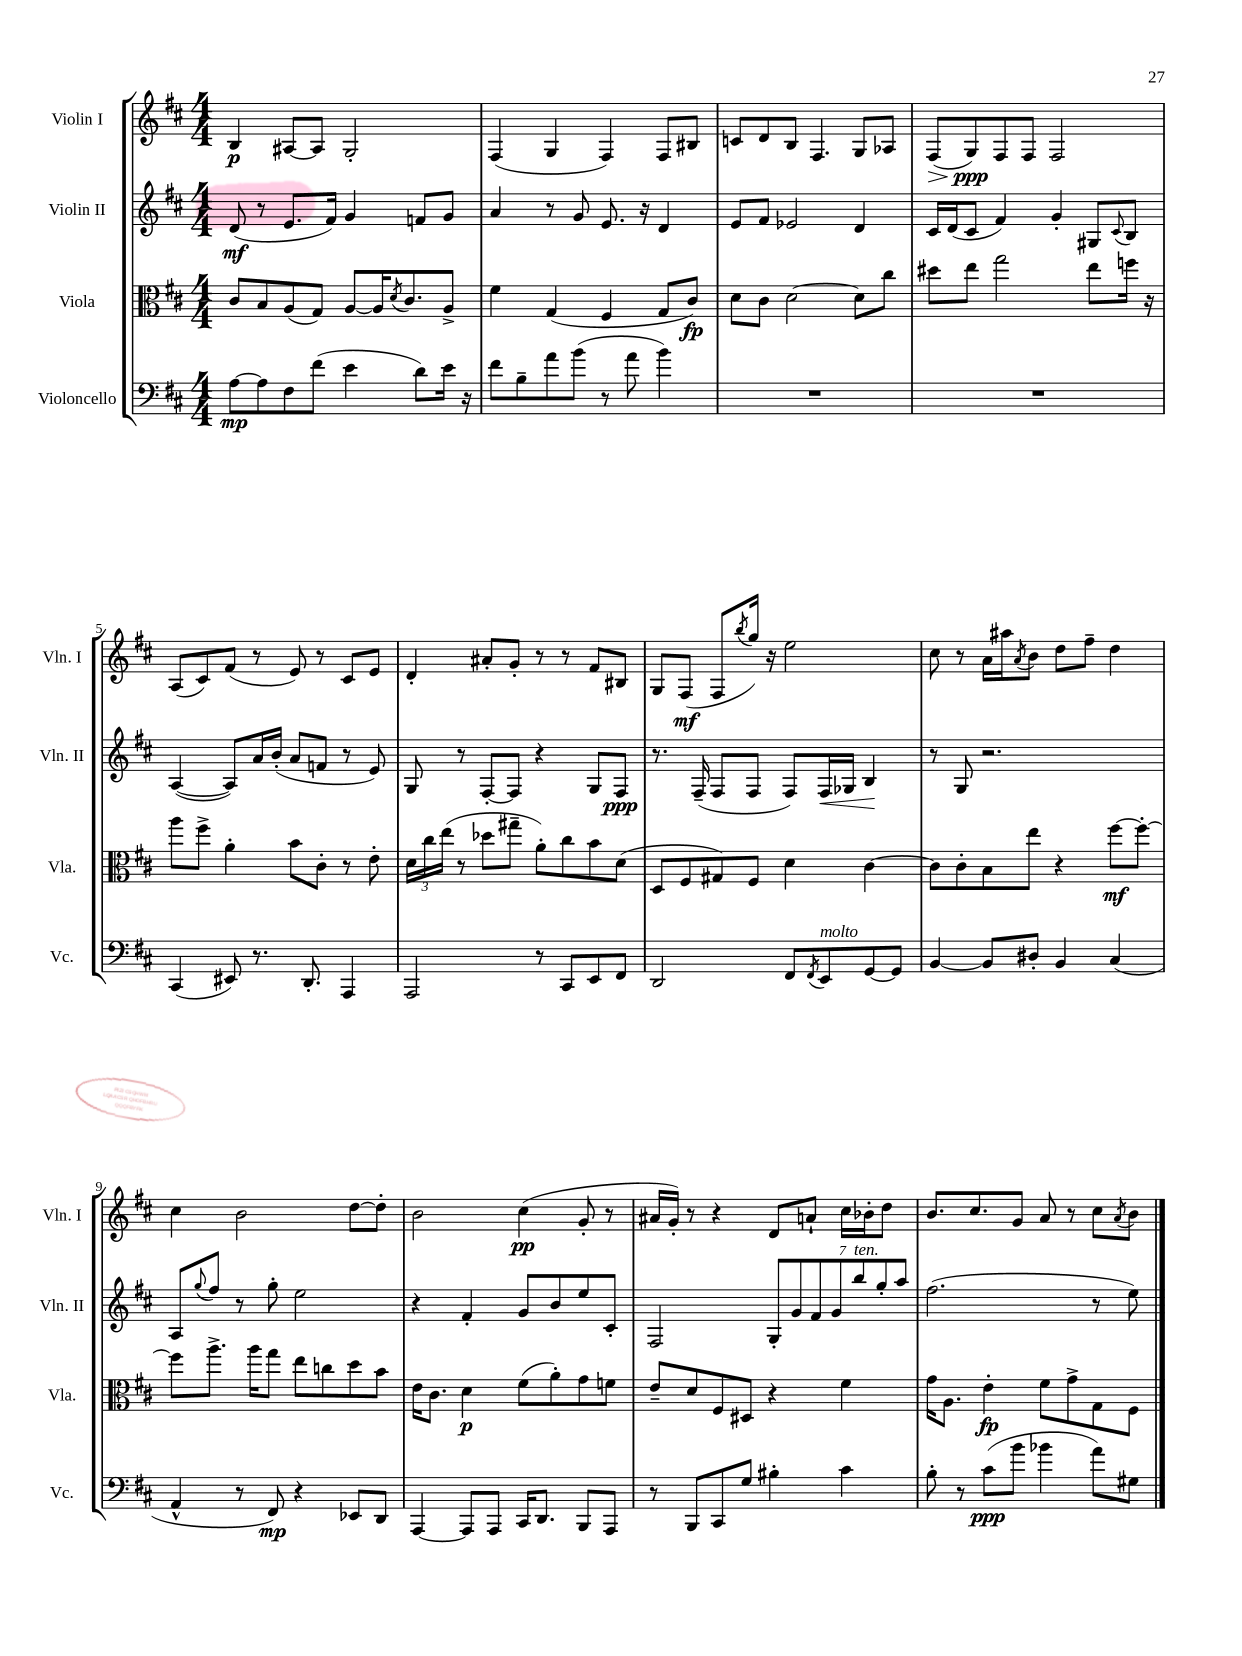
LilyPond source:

<<
\new StaffGroup <<
\new Staff = "s0" \with { instrumentName = "Violin I" shortInstrumentName = "Vln. I" } {
    \clef treble \key d \major \numericTimeSignature \time 4/4
    b4\p ais8~ ais8 g2-. |
    fis4( g4 fis4) fis8 bis8 |
    c'8 d'8 b8 fis4. g8 aes8 |
    fis8\>( g8\ppp\!) fis8 fis8 fis2 |
    a8( cis'8) fis'8( r8 e'8) r8 cis'8 e'8 |
    d'4-. ais'8-. g'8-. r8 r8 fis'8 bis8 |
    g8 fis8\mf( fis8 \acciaccatura { b''8 } g''16) r16 e''2 |
    cis''8 r8 a'16 ais''16 \acciaccatura { a'8 } b'8 d''8 fis''8-- d''4 |
    cis''4 b'2 d''8~ d''8-. |
    b'2 cis''4\pp( g'8-. r8 |
    ais'16 g'16-.) r8 r4 d'8 a'8-! cis''16 bes'16-. d''8 |
    b'8. cis''8. g'8 a'8 r8 cis''8 \acciaccatura { a'8 } b'8 \bar "|." |
}
\new Staff = "s1" \with { instrumentName = "Violin II" shortInstrumentName = "Vln. II" } {
    \clef treble \key d \major \numericTimeSignature \time 4/4
    d'8\mf( r8 e'8. fis'16) g'4 f'8 g'8 |
    a'4 r8 g'8 e'8. r16 d'4 |
    e'8 fis'8 ees'2 d'4 |
    cis'16 d'16( cis'8 fis'4) g'4-. gis8 \appoggiatura { cis'8 } b8 |
    a4~( a8) a'16 b'16-.( a'8 f'8 r8 e'8) |
    g8 r8 fis8~-. fis8 r4 g8 fis8\ppp |
    r8. fis16--( fis8 fis8 fis8) fis16\< ges16 b4\! |
    r8 g8 r2. |
    a8 \appoggiatura { g''8 } fis''8 r8 g''8-. e''2 |
    r4 fis'4-. g'8 b'8 e''8 cis'8-. |
    fis2 \tuplet 7/4 { g8-. g'8 fis'8 g'8 b''8^\markup { \italic "ten." } g''8-. a''8 } |
    fis''2.( r8 e''8) \bar "|." |
}
\new Staff = "s2" \with { instrumentName = "Viola" shortInstrumentName = "Vla." } {
    \clef alto \key d \major \numericTimeSignature \time 4/4
    cis'8 b8 a8( g8) a8~ a16 \acciaccatura { d'8 } cis'8. a8-> |
    fis'4 g4( fis4 g8 cis'8\fp) |
    d'8 cis'8 d'2~ d'8 cis''8 |
    dis''8 e''8 g''2 e''8 f''16 r16 |
    a''8 fis''8-> a'4-. b'8 cis'8-. r8 e'8-. |
    \tuplet 3/2 { d'16 cis''16 e''16( } r8 des''8 gis''8-- a'8-.) cis''8 b'8 d'8( |
    d8 fis8 gis8) fis8 d'4 cis'4~ |
    cis'8 cis'8-. b8 e''8 r4 fis''8~\mf fis''8~-. |
    fis''8 a''8.-> a''16 g''8 e''8 c''8 d''8 b'8 |
    e'16 cis'8. d'4\p fis'8( a'8-.) g'8 f'8 |
    e'8-- d'8 fis8 dis8 r4 fis'4 |
    g'16 a8. e'4-.\fp fis'8 g'8-> g8 fis8 \bar "|." |
}
\new Staff = "s3" \with { instrumentName = "Violoncello" shortInstrumentName = "Vc." } {
    \clef bass \key d \major \numericTimeSignature \time 4/4
    a8~\mp a8 fis8 fis'8( e'4 d'8) e'16 r16 |
    fis'8 b8-- a'8 b'8( r8 a'8 b'4) |
    R1 |
    R1 |
    cis,4( eis,8) r8. d,8.-. a,,4 |
    a,,2 r8 cis,8 e,8 fis,8 |
    d,2 fis,8 \acciaccatura { fis,8 } e,8^\markup { \italic "molto" } g,8~ g,8 |
    b,4~ b,8 dis8-. b,4 cis4( |
    a,4-^ r8 fis,8\mp) r4 ees,8 d,8 |
    a,,4~ a,,8 a,,8 cis,16 d,8. b,,8 a,,8 |
    r8 b,,8 cis,8 g8 bis4-. cis'4 |
    b8-. r8 cis'8\ppp( b'8 bes'4 a'8) gis8 \bar "|." |
}
>>
>>
